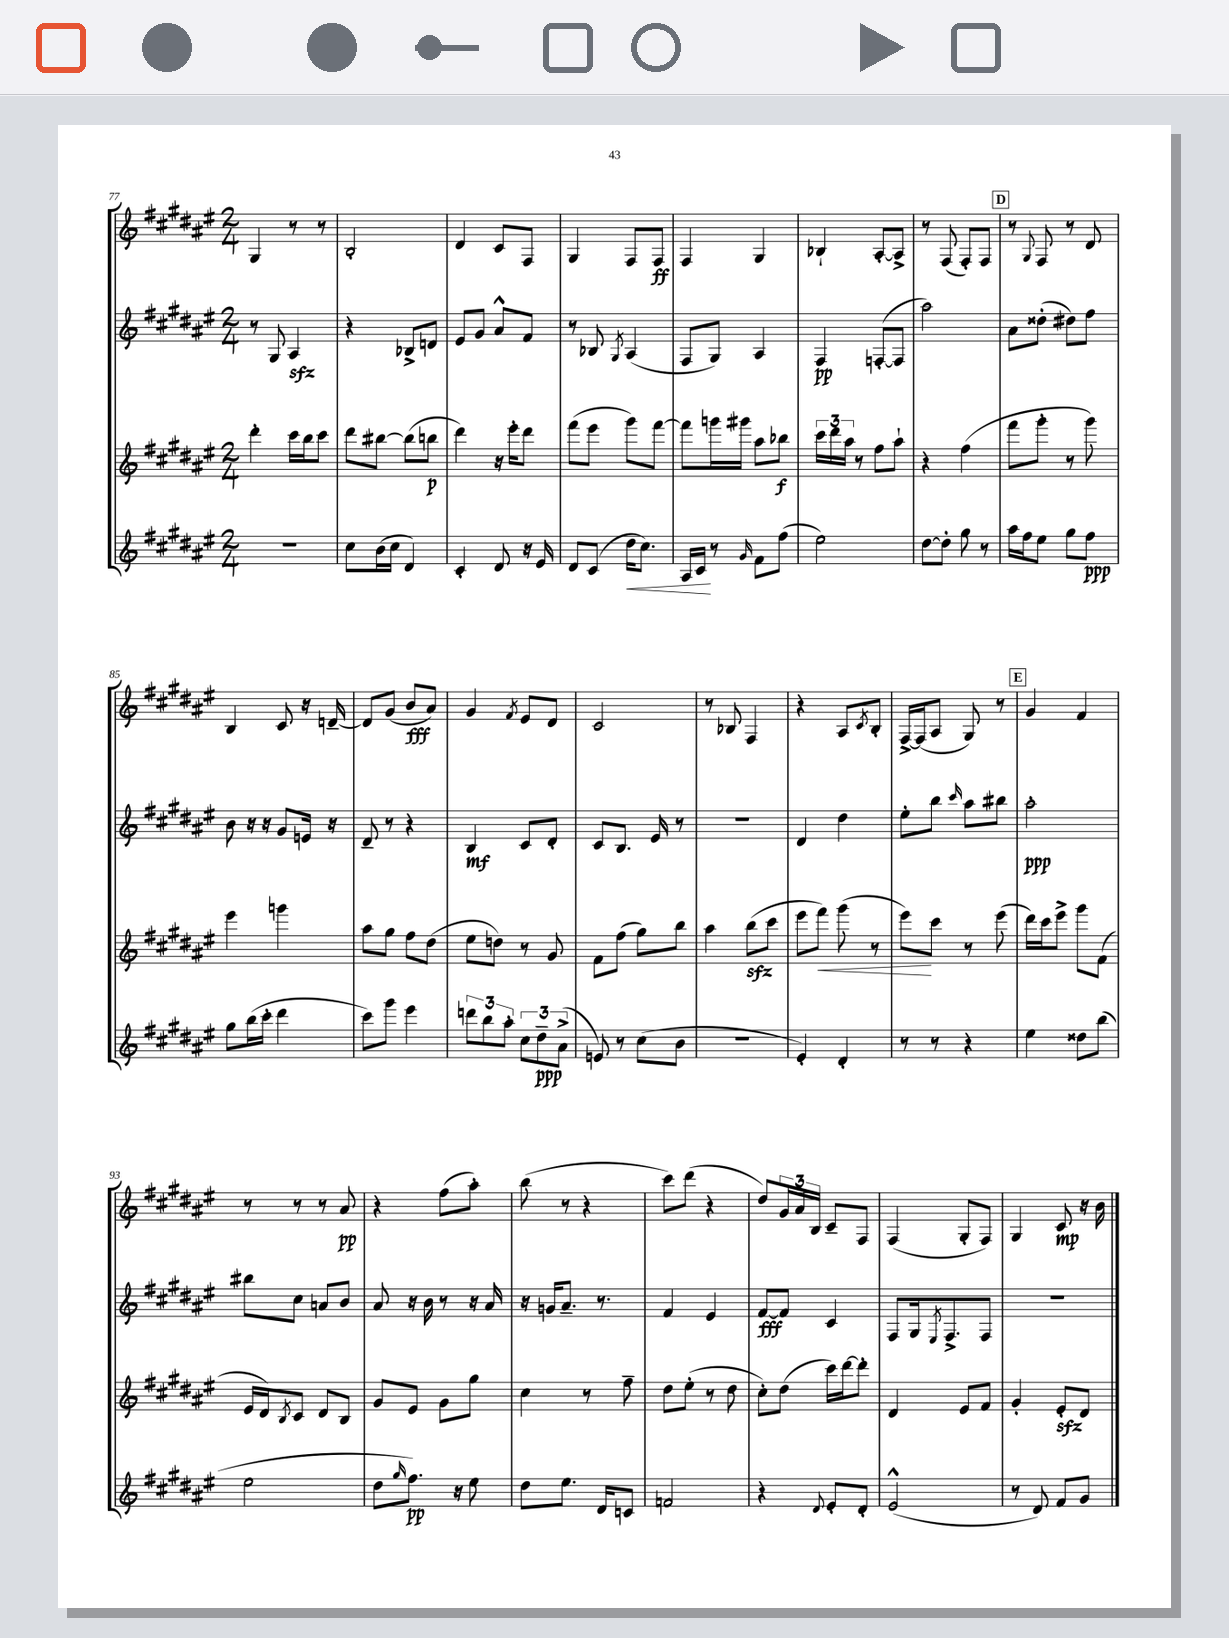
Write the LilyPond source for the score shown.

<<
\new StaffGroup <<
\new Staff = "s0" {
    \clef treble \key fis \major \numericTimeSignature \time 2/4
    gis4 r8 r8 |
    b2-. |
    dis'4 cis'8 fis8 |
    gis4 fis8 fis8\ff |
    fis4 gis4 |
    bes4-! ais8~-. ais8-> |
    r8 fis8( fis8-.) fis8 |
    \mark \markup { \box "D" } r8 \appoggiatura { gis8 } fis8 r8 dis'8 |
    b4 cis'8 r16 d'16~-- |
    d'8 gis'8( b'8\fff ais'8) |
    gis'4 \acciaccatura { fis'8 } eis'8 dis'8 |
    cis'2 |
    r8 bes8 fis4 |
    r4 ais8 \acciaccatura { cis'8 } b8-. |
    fis16~-> fis16( ais8 gis8) r8 |
    \mark \markup { \box "E" } gis'4 fis'4 |
    r8 r8 r8 ais'8\pp |
    r4 fis''8( ais''8-.) |
    b''8( r8 r4 |
    cis'''8) dis'''8( r4 |
    dis''8) \tuplet 3/2 { gis'16 ais'16 b16 } cis'8-- fis8 |
    fis4( gis8-. fis8) |
    gis4 cis'8\mp r16 b'16 \bar "|." |
}
\new Staff = "s1" {
    \clef treble \key fis \major \numericTimeSignature \time 2/4
    r8 gis8 ais4\sfz |
    r4 bes8-> d'8 |
    eis'8 gis'8 ais'8-^ fis'8 |
    r8 bes8 \acciaccatura { gis8 } ais4( |
    fis8 gis8) ais4 |
    fis4\pp f8~-.( f8 |
    ais''2) |
    \mark \markup { \box "D" } ais'8 disis''8-.( dis''8) fis''8 |
    b'8 r16 r16 gis'8 e'16 r16 |
    dis'8-- r8 r4 |
    b4\mf cis'8 dis'8-. |
    cis'8 b8. eis'16 r8 |
    R2 |
    dis'4 dis''4 |
    eis''8-. b''8 \grace { cis'''16 } ais''8 bis''8 |
    \mark \markup { \box "E" } ais''2-.\ppp |
    bis''8 cis''8 a'8 b'8 |
    ais'8 r16 b'16 r8 r16 ais'16 |
    r16 g'16 ais'8.-- r8. |
    fis'4 eis'4 |
    fis'8~\fff fis'8 cis'4 |
    fis8 gis16 \acciaccatura { eis8 } fis8.-> fis8 |
    r2 \bar "|." |
}
\new Staff = "s2" {
    \clef treble \key fis \major \numericTimeSignature \time 2/4
    dis'''4-. cis'''16 b''16 cis'''8 |
    dis'''8 bis''8~ bis''8( b''8\p |
    dis'''4) r16 eis'''16-. dis'''8 |
    fis'''8( eis'''8 gis'''8) fis'''8~ |
    fis'''8 g'''16 gis'''16 ais''8 bes''8\f |
    \tuplet 3/2 { cis'''16 dis'''16 ais''16 } r8 fis''8 ais''8-! |
    r4 fis''4( |
    \mark \markup { \box "D" } fis'''8 gis'''8-. r8 gis'''8) |
    eis'''4 g'''4 |
    ais''8 gis''8 fis''8 dis''8( |
    eis''8 d''8) r8 gis'8 |
    fis'8 fis''8( gis''8) b''8 |
    ais''4 b''8\sfz( cis'''8 |
    eis'''8 fis'''8\<) gis'''8( r8 |
    eis'''8\!) cis'''8 r8 eis'''8( |
    \mark \markup { \box "E" } dis'''16) cis'''16 eis'''8-> gis'''8 fis'8( |
    eis'16 dis'16) \acciaccatura { b8 } cis'8 dis'8 b8 |
    gis'8 eis'8 gis'8 gis''8 |
    cis''4 r8 fis''8-- |
    dis''8 eis''8-.( r8 dis''8 |
    cis''8-.) dis''8( cis'''16) dis'''16~ dis'''8-. |
    dis'4 eis'8 fis'8 |
    gis'4-. eis'8-.\sfz dis'8 \bar "|." |
}
\new Staff = "s3" {
    \clef treble \key fis \major \numericTimeSignature \time 2/4
    R2 |
    cis''8 b'16( cis''16 dis'4) |
    cis'4-. dis'8 r16 eis'16 |
    dis'8 cis'8( dis''16\< cis''8.) |
    ais16 cis'16\! r8 \grace { gis'16 } fis'8 fis''8( |
    eis''2) |
    dis''8~ dis''8-. gis''8 r8 |
    \mark \markup { \box "D" } ais''16 fis''16 eis''8 gis''8 fis''8\ppp |
    gis''8 b''16( cis'''16-. dis'''4 |
    cis'''8) gis'''8 eis'''4 |
    \tuplet 3/2 { d'''8 b''8 ais''8-. } \tuplet 3/2 { cis''8 dis''8--\ppp ais'8->( } |
    e'8) r8 cis''8( b'8 |
    r2 |
    eis'4-.) dis'4-. |
    r8 r8 r4 |
    \mark \markup { \box "E" } eis''4 disis''8 b''8( |
    eis''2 |
    dis''8 \grace { gis''16 } fis''8.\pp) r16 eis''8 |
    dis''8 eis''8. dis'16 c'8 |
    f'2 |
    r4 \appoggiatura { dis'8 } eis'8-. dis'8-. |
    eis'2-^( |
    r8 dis'8) fis'8 gis'8 \bar "|." |
}
>>
>>
\layout { \context { \Score currentBarNumber = #77 } }
